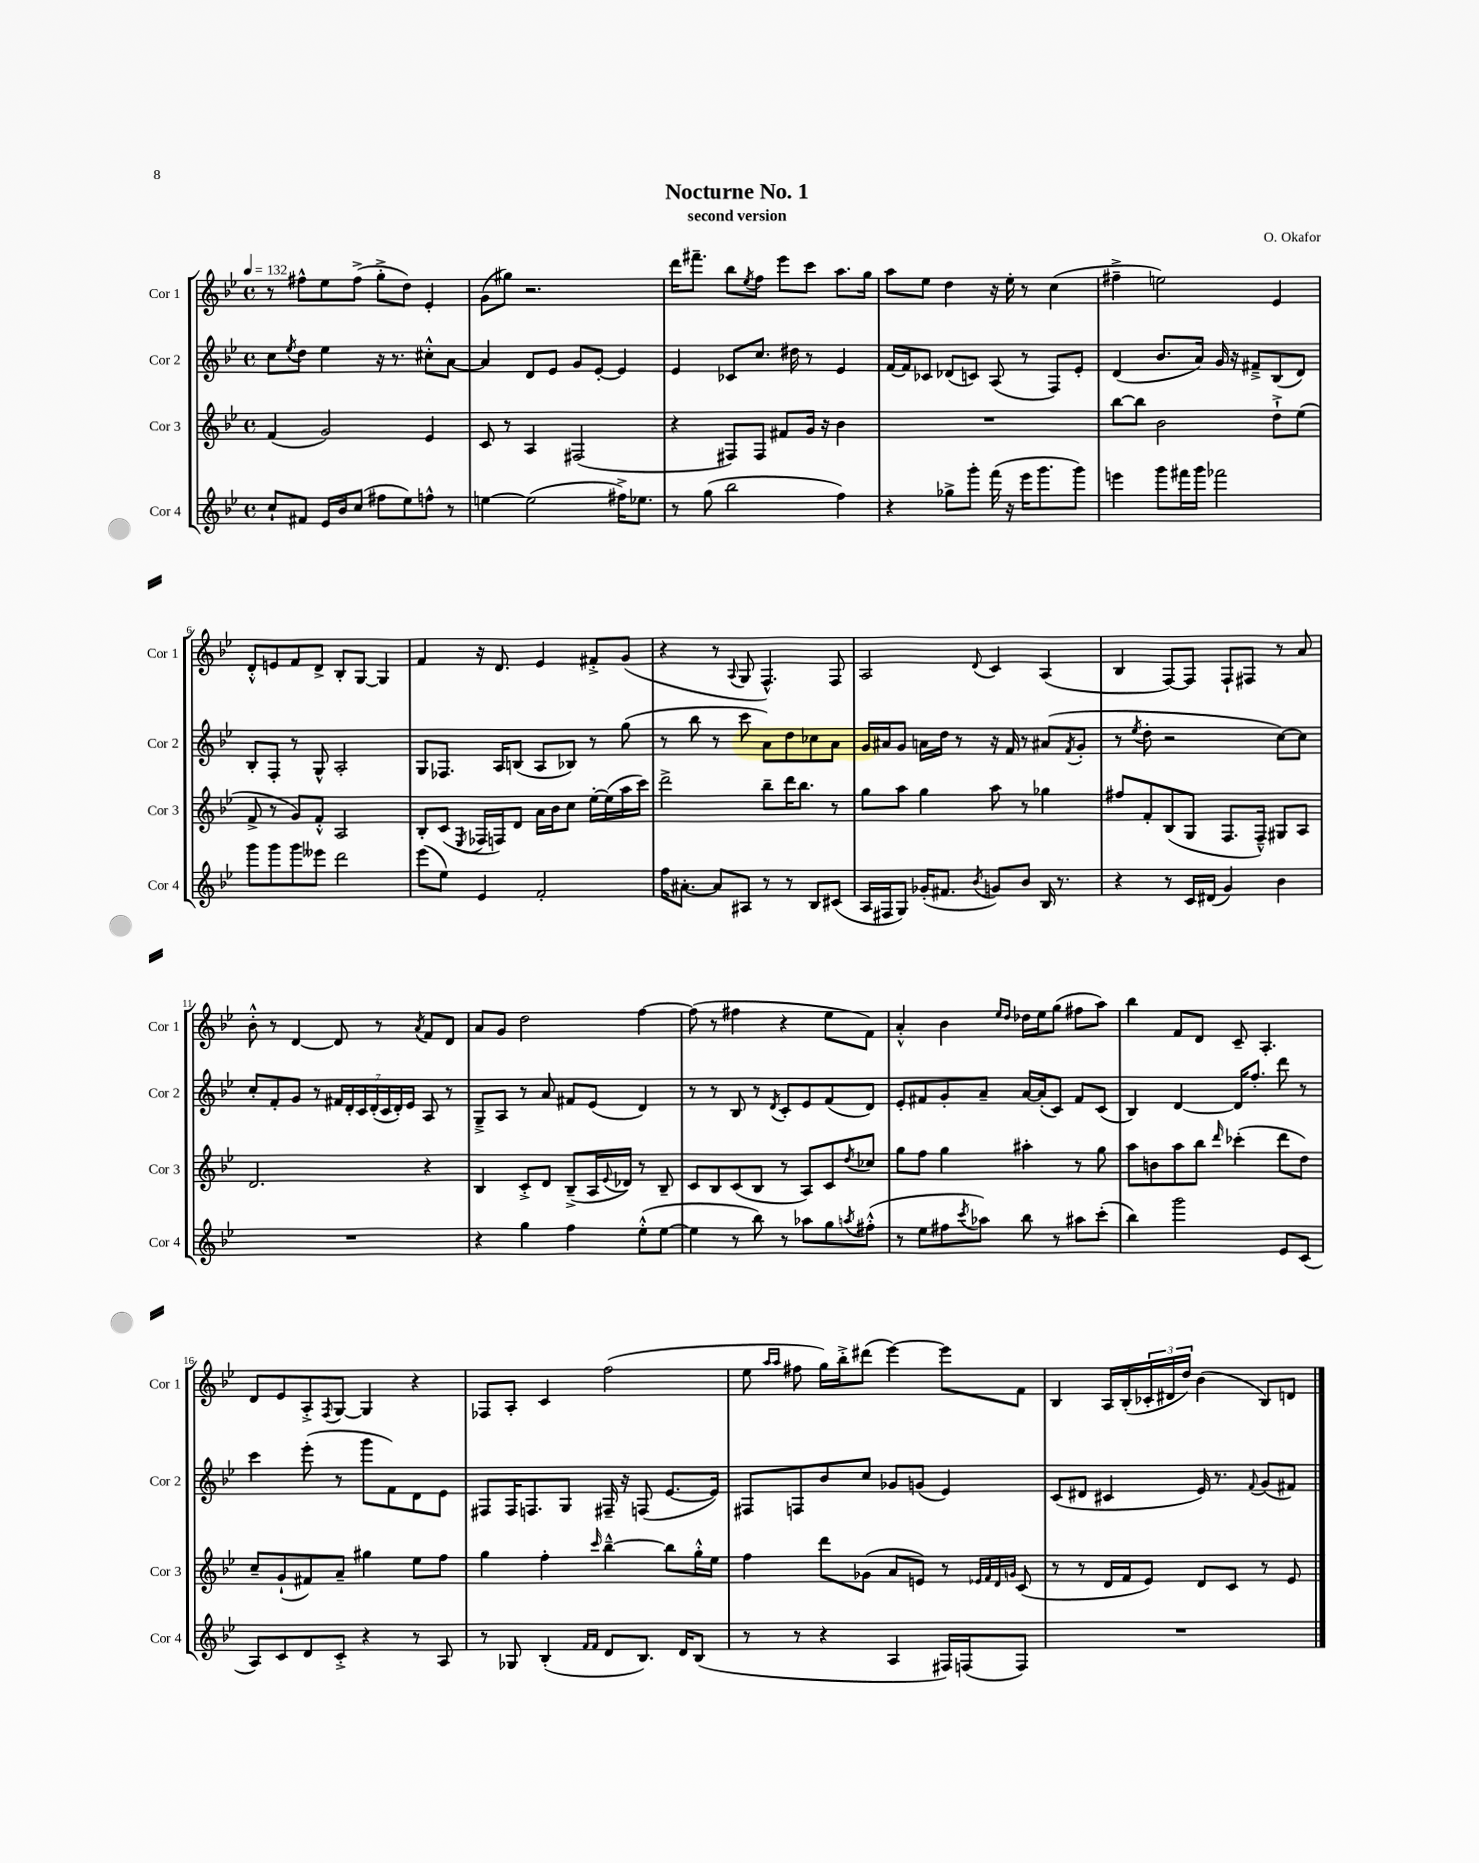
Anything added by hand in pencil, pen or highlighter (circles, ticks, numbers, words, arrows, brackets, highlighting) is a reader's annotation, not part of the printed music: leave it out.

**kern	**kern	**kern	**kern
*part4	*part3	*part2	*part1
*staff4	*staff3	*staff2	*staff1
*I"Cor 4	*I"Cor 3	*I"Cor 2	*I"Cor 1
*I'Cor 4	*I'Cor 3	*I'Cor 2	*I'Cor 1
*clefG2	*clefG2	*clefG2	*clefG2
*k[b-e-]	*k[b-e-]	*k[b-e-]	*k[b-e-]
*M4/4	*M4/4	*M4/4	*M4/4
*met(c)	*met(c)	*met(c)	*met(c)
*MM132	*MM132	*MM132	*MM132
=1	=1	=1	=1
8cc`/L	(4f/	8cc\L	8r
.	.	8qee-/	.
8f#X/J	.	8dd\J	8ff#X^^\L
16e-/LL	2g/)	4ee-\	8ee-\
16b-/J	.	.	.
(8cc/J	.	.	(8ff#^\J
8ff#X\L	.	16r	8gg'^\L
.	.	8.r	.
8ee-\)	.	.	8dd\J)
8ffn^^\J	4e-/	8cc#X'^^\L	4e-'/
8r	.	[8a\J	.
=2	=2	=2	=2
[4een\	8c/	4a/]	(8g\L
.	8r	.	8gg#X\J)
(2ee\]	4A/	8d/L	2.r
.	.	8e-/J	.
.	(2F#X/	8g/L	.
.	.	[8e-'/J	.
16ff#X^\KL)	.	4e-/]	.
8.ee-X\J	.	.	.
=3	=3	=3	=3
8r	4r	4e-/	16ddd\KL
.	.	.	8.fff#X~\J
(8gg\	.	.	.
2bb-\	8F#X/L)	8c-X/L	8bb-\L
.	.	.	8qee-/
.	8F#/J	8.cc/J	8ff\J
.	8f#X/L	.	8eee-\L
.	.	16dd#X\	.
.	16g/Jk	8r	8ccc\J
.	16r	.	.
4ff\)	4b-\	4e-/	8.aa\L
.	.	.	16gg\Jk
=4	=4	=4	=4
4r	1r	[16f/LL	8aa\L
.	.	16f/J]	.
.	.	8c-X/J	8ee-\J
8gg-X^\L	.	(8d-X/L	4dd\
8ggg'\J	.	8cn/J)	.
(16fff\	.	(8A/	16r
16r	.	.	16ee-'\
16eee-\KL	.	8r	8r
8.ggg\	.	.	.
.	.	8F/L)	(4cc\
8ggg\J)	.	8e-'/J	.
=5	=5	=5	=5
4eeen\	[8bb-\L	(4d/	4ff#X~^\
.	8bb-\J]	.	.
8ggg\L	2b-\	8.b-/L	2een\)
16fff#X\L	.	.	.
16ggg\JJ	.	16a/Jk)	.
2fff-X\	.	16g/	.
.	.	16r	.
.	.	8f#X~^/L	.
.	8dd`^\L	(8B-/	4e-/
.	(8ee-\J	8d/J)	.
!!LO:LB:g=z
=6	=6	=6	=6
8ggg\L	8f^/	8B-'/L	8d'^^/L
8ggg\	8r	8F'/J	8en/
8ggg\	8g/L)	8r	8f/
8eee--X\J	8f'^^/J	8G^^/	8d^/J
2ddd\	2A/	2A'/	8B-'/L
.	.	.	[8G/J
.	.	.	4G/]
=7	=7	=7	=7
(8eee-\L	8B-'/L	8G/L	4f/
8ee-\J)	(8c/J	8.F-X/J	.
.	8qE-/	.	.
4e-/	16F-X/LL	.	16r
.	16Fn/J)	16A/KL	8.d/
.	8d/J	(8Bn/J	.
2f'/	16a\LL	8A/L	4e-/
.	16b-\J	.	.
.	8cc\J	8B-X/J)	.
.	[16ee-'\LL	8r	8f#X'^/L
.	(16ee-\]	.	.
.	16aa\	(8gg\	(8g/J
.	16ccc\JJ)	.	.
=8	=8	=8	=8
16ff\KL	2ddd^\	8r	4r
[8.a#X'\J	.	.	.
.	.	8bb-\	.
8a#/L]	.	8r	8r
.	.	.	8qqA/
8A#X/J	.	8ccc\	8G/
8r	8bb-~\L	8a\L)	4.F^^/)
8r	16ddd\K	8dd\	.
.	8.bb-\J	.	.
8B-/L	.	8cc-X\	.
(8c#X/J	8r	8a\J	8F/
=9	=9	=9	=9
16A/LL	8gg\L	16g/LL	2A/
16F#X/J	.	16a#X/J	.
8G/J)	8aa\J	8g/J	.
(16g-X'/KL	4gg\	16an\LL	.
8.f#X/J	.	16dd\JJ	.
.	.	8r	.
8qb-/	.	.	8qqd/
8gn/L)	8aa\	16r	4c/
.	.	16f/	.
8b-/J	8r	8r	.
16B-/	4gg-X\	(8a#X/L	(4A/
8.r	.	.	.
.	.	8qf/	.
.	.	8g'/J	.
=10	=10	=10	=10
4r	8ff#X/L	8r	4B-/
.	.	8qee-/	.
.	8f'/	8dd'\	.
8r	(8B-/	2r	[8F/L)
16c/LL	8G/J	.	8F/J]
(16d#X/JJ	.	.	.
4g/)	8.F/L	.	8F`/L
.	.	.	8F#X/J
.	16F~^^/Jk)	.	.
4b-\	8G#X/L	[8cc\L)	8r
.	8A/J	8cc\J]	8a/
!!LO:LB:g=z
=11	=11	=11	=11
1r	2.d/	8cc'/L	8b-'^^\
.	.	8f'/	8r
.	.	8g/J	[4d/
.	.	8r	.
.	.	28f#X/LL	8d/]
.	.	28d'/	.
.	.	28c/	.
.	.	(28d'/	.
.	.	.	8r
.	.	28c/	.
.	.	28d'/)	.
.	.	28e-/JJ	.
.	.	.	8qa/
.	4r	8A/	8f/L
.	.	8r	8d/J
=12	=12	=12	=12
4r	4B-/	8G~^/L	8a/L
.	.	8A/J	8g/J
4gg\	8c'^/L	8r	2dd\
.	8d/J	8a/	.
4ff\	(8B-~^/L	8f#X/L	.
.	16A/L	(8e-/J	.
.	8qqe-/	.	.
.	16d-X/JJ)	.	.
(8ee-'^^\L	8r	4d/)	[4ff\
[8ee-\J	8B-~/	.	.
=13	=13	=13	=13
4ee-\]	8c/L	8r	(8ff\]
.	8B-/	8r	8r
8r	(8c/	8B-/	4ff#X\
8bb-\)	8B-/J	8r	.
.	.	8qd/	.
8r	8r	8c'/L	4r
8aa-X\L	8A/L)	8e-/	.
8gg\	8c/	(8f/	8ee-\L
8qaan/	8qdd/	.	.
(8ff#X'^^\J	8cc-X/J	8d/J)	8f\J)
=14	=14	=14	=14
8r	8gg\L	8e-'/L	4a'^^/
8ee-\L	8ff\J	8f#X/	.
8ff#X\	4gg\	8g'/	4b-\
8qccc/	.	.	.
8aa-X\J)	.	8a~/J	.
.	.	.	16qqee-/LL
.	.	.	16qqdd/JJ
8bb-\	4aa#X'\	[16a/LL	16dd-X\LL
.	.	(16a'/J]	16ee-\J
8r	.	8c/J)	(8gg\J
8aa#X\L	8r	8f#/L	8ff#X\L
(8ccc'\J	8gg\	(8c/J	8aa\J)
=15	=15	=15	=15
4bb-\)	8aa\L	4B-/)	4bb-\
.	8bn\	.	.
2ggg\	8aa\	[4d/	8f/L
.	8bb-\J	.	8d/J
.	16qqddd/	.	.
.	(4ccc-X'\	16d/KL]	8c~/
.	.	8.ff'/J	.
.	.	.	4.A'/
8e-/L	8ddd\L	8ddd\	.
(8c/J	8dd\J)	8r	.
!!LO:LB:g=z
=16	=16	=16	=16
8A/L)	8cc~/L	4ccc\	8d/L
8c/	(8g`/	.	8e-/
8d/	8f#X/)	(8eee-'\	8A'^/
.	.	.	8qF/
8c'^/J	8a~/J	8r	[8G/J
4r	4gg#X\	8ggg\L	4G/]
.	.	8f\)	.
8r	8ee-\L	8d\	4r
8A/	8ff\J	8e-\J	.
=17	=17	=17	=17
8r	4gg\	8F#X/L	8F-X/L
8G-X/	.	16F#/K	8A'/J
.	.	8.Fn/	.
(4B-'/	4ff'\	.	4c/
.	.	8G/J	.
16qqf/LL	.	.	.
16qqf/JJ	16qqccc/	.	.
8d/L	[4bb-~^^\	16F#X~/	(2ff\
.	.	16r	.
8.B-/J)	.	(8Fn/	.
.	8bb-\L]	[8.e-/L	.
16d/KL	.	.	.
(8B-/J	16gg'^^\L	.	.
.	16ee-\JJ	16e-/Jk])	.
=18	=18	=18	=18
8r	4ff\	8F#X/L	8ee-\
.	.	.	16qqaa/LL
.	.	.	16qqaa/JJ
8r	.	8Fn/	8ff#X\
4r	8ddd\L	8b-/	16gg\LL)
.	.	.	16bb-'^\J
.	(8g-X\J	8cc/J	(8ddd#X\J
4A/	8a/L	8g-X/L	[4eee-\)
.	8en/J)	(8gn/J	.
16F#X/LL)	8r	4e-/)	8eee-\L]
(16Fn/J	.	.	.
.	32qqe-X/LLL	.	.
.	32qqf/	.	.
.	32qqd/	.	.
.	32qqgn/JJJ	.	.
8F/J)	(8c/	.	8f\J
=19	=19	=19	=19
1r	8r	(8c/L	4B-/
.	8r	8d#X/J	.
.	16d/LL	4c#X/	16A/LL
.	16f/J	.	(16B-'/
.	8e-/J)	.	24c-X'/
.	.	.	24d#X/
.	.	.	24dd/JJ)
.	8d/L	16e-/)	(4b-\
.	.	8.r	.
.	8c/J	.	.
.	.	8qqf/	.
.	8r	(8g/L	8B-/L)
.	8e-/	8f#X/J)	8dn/J
==	==	==	==
*-	*-	*-	*-
